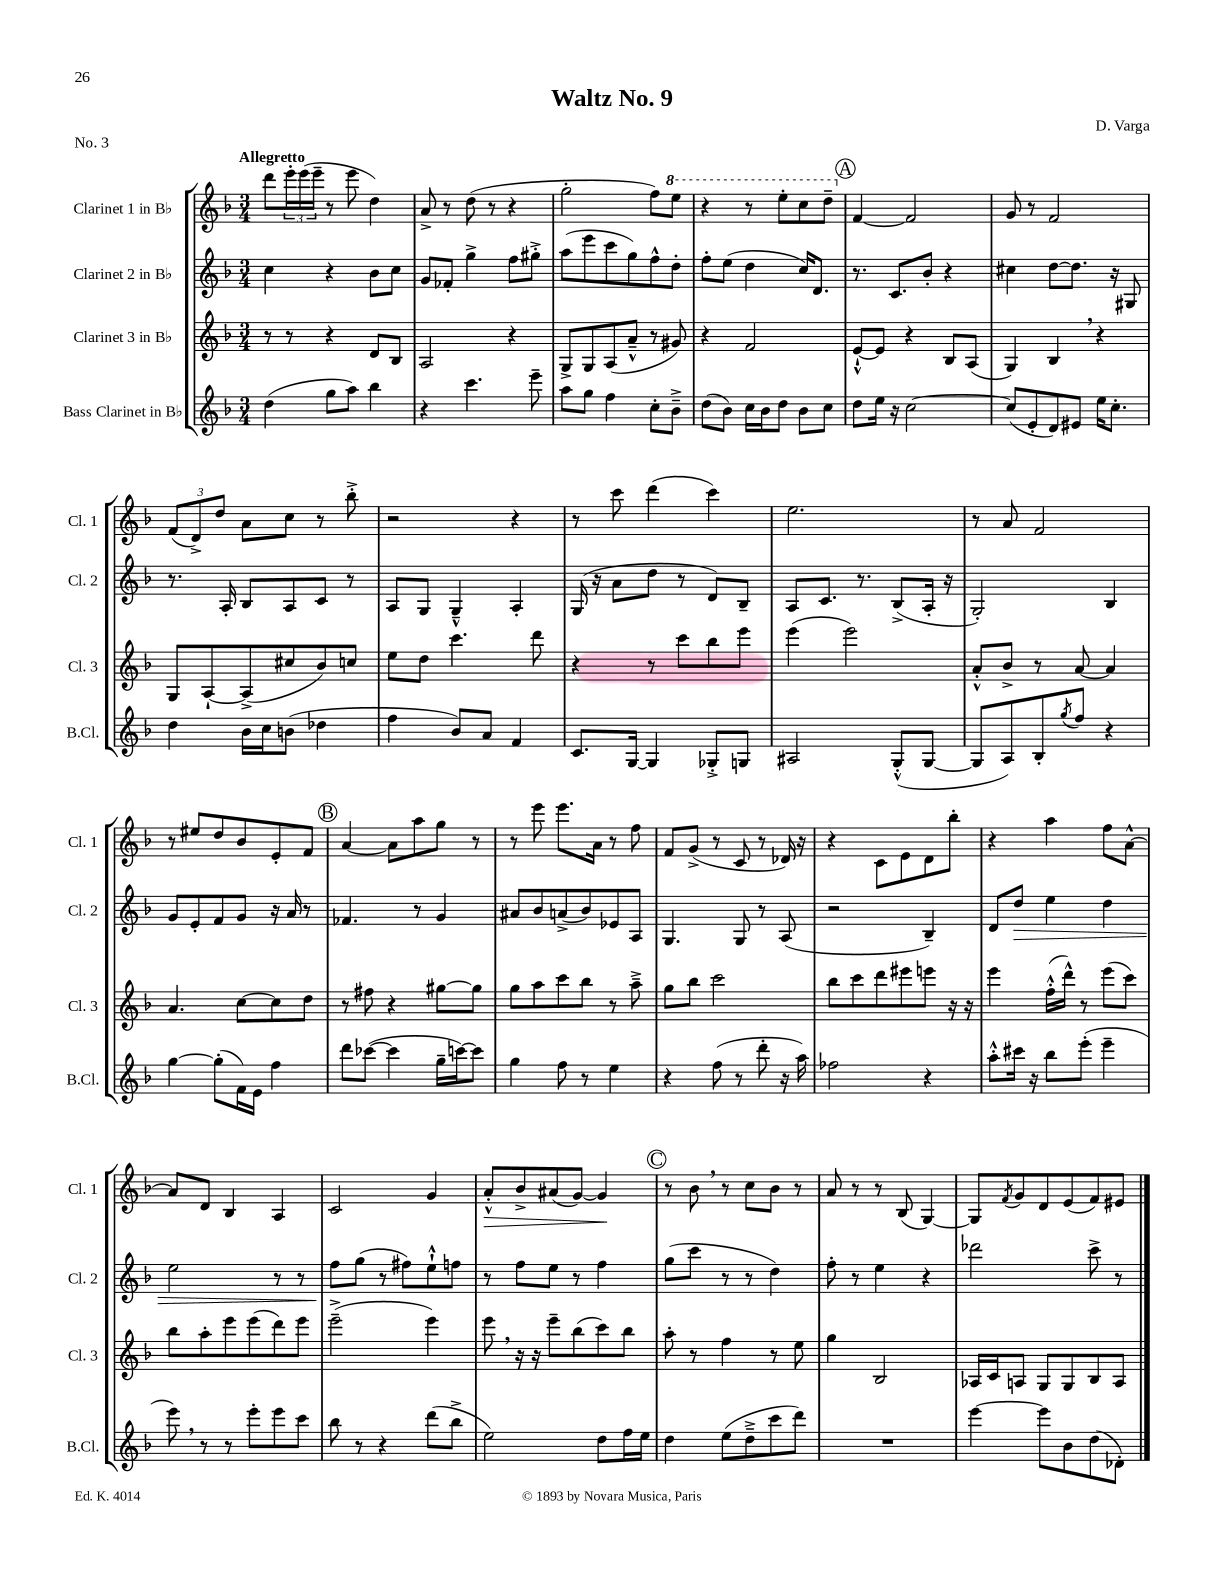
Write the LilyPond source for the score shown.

\header { title = "Waltz No. 9" composer = "D. Varga" piece = "No. 3" }
<<
\new StaffGroup <<
\new Staff = "s0" \with { instrumentName = "Clarinet 1 in Bb" shortInstrumentName = "Cl. 1" } {
    \clef treble \key f \major \numericTimeSignature \time 3/4 \tempo "Allegretto"
    d'''8 \tuplet 3/2 { e'''16-. e'''16( e'''16-- } r8 e'''8 d''4) |
    a'8-> r8 d''8( r8 r4 |
    g''2-. f''8) \ottava #1 e'''8 |
    r4 r8 e'''8-. c'''8 d'''8-- \ottava #0 |
    \mark \markup { \circle "A" } f'4~ f'2 |
    g'8 r8 f'2 |
    \tuplet 3/2 { f'8( d'8->) d''8 } a'8 c''8 r8 bes''8-.-> |
    r2 r4 |
    r8 c'''8 d'''4( c'''4) |
    e''2. |
    r8 a'8 f'2 |
    r8 eis''8 d''8 bes'8 e'8-. f'8 |
    \mark \markup { \circle "B" } a'4~ a'8 a''8 g''8 r8 |
    r8 e'''8 e'''8. a'16 r8 f''8 |
    f'8 g'8->( r8 c'8 r8 des'16) r16 |
    r4 c'8 e'8 d'8 bes''8-. |
    r4 a''4 f''8 a'8~-^ |
    a'8 d'8 bes4 a4 |
    c'2 g'4 |
    a'8-.-^\> bes'8-> ais'8( g'8~) g'4\! |
    \mark \markup { \circle "C" } r8 bes'8 \breathe r8 c''8 bes'8 r8 |
    a'8 r8 r8 bes8( g4~) |
    g8 \acciaccatura { f'8 } g'8 d'8 e'8( f'8) eis'8 \bar "|." |
}
\new Staff = "s1" \with { instrumentName = "Clarinet 2 in Bb" shortInstrumentName = "Cl. 2" } {
    \clef treble \key f \major \numericTimeSignature \time 3/4
    c''4 r4 bes'8 c''8 |
    g'8 fes'8-. g''4-> f''8 gis''8-.-> |
    a''8( e'''8 c'''8 g''8) f''8-^ d''8-. |
    f''8-. e''8( d''4 c''16) d'8. |
    \mark \markup { \circle "A" } r8. c'8. bes'8-. r4 |
    cis''4 d''8~ d''8. r16 gis8 |
    r8. a16-. bes8 a8 c'8 r8 |
    a8 g8 g4---^ a4-. |
    g16( r16 a'8 d''8 r8 d'8) bes8-- |
    a8 c'8. r8. bes8->( a16-. r16 |
    g2-.) bes4 |
    g'8 e'8-. f'8 g'8 r16 a'16 r8 |
    \mark \markup { \circle "B" } fes'4. r8 g'4 |
    ais'8 bes'8 a'8->( bes'8) ees'8 a8 |
    g4. g8 r8 a8( |
    r2 bes4--) |
    d'8 d''8\> e''4 d''4 |
    e''2 r8 r8 |
    f''8\! g''8( r8 fis''8) e''8-!-^ f''8 |
    r8 f''8 e''8 r8 f''4 |
    \mark \markup { \circle "C" } g''8( c'''8 r8 r8 d''4) |
    f''8-. r8 e''4 r4 |
    des'''2 c'''8-> r8 \bar "|." |
}
\new Staff = "s2" \with { instrumentName = "Clarinet 3 in Bb" shortInstrumentName = "Cl. 3" } {
    \clef treble \key f \major \numericTimeSignature \time 3/4
    r8 r8 r4 d'8 bes8 |
    a2 r4 |
    g8-> g8 a8( a'8---^ r8 gis'8) |
    r4 f'2 |
    \mark \markup { \circle "A" } e'8~-!-^ e'8 r4 bes8 a8( |
    g4) bes4 \breathe r4 |
    g8 a8~-! a8->( cis''8 bes'8) c''8 |
    e''8 d''8 c'''4. d'''8 |
    r4 r8 c'''8 bes''8 e'''8 |
    e'''4( e'''2) |
    a'8-.-^ bes'8-> r8 a'8~ a'4 |
    a'4. c''8~ c''8 d''8 |
    \mark \markup { \circle "B" } r8 fis''8 r4 gis''8~ gis''8 |
    g''8 a''8 c'''8 bes''8 r8 a''8---> |
    g''8 bes''8 c'''2 |
    bes''8 c'''8 d'''8 eis'''8 e'''8 r16 r16 |
    e'''4 f''16-.-^( d'''16-^) r8 e'''8( c'''8) |
    bes''8 a''8-. e'''8 e'''8( d'''8) e'''8 |
    e'''2--->( e'''4) |
    e'''8 \breathe r16 r16 e'''8-- bes''8( c'''8) bes''8 |
    \mark \markup { \circle "C" } a''8-. r8 f''4 r8 e''8 |
    g''4 bes2 |
    aes16 c'16 a8 g8 g8 bes8 a8 \bar "|." |
}
\new Staff = "s3" \with { instrumentName = "Bass Clarinet in Bb" shortInstrumentName = "B.Cl." } {
    \clef treble \key f \major \numericTimeSignature \time 3/4
    d''4( g''8 a''8) bes''4 |
    r4 c'''4. e'''8-- |
    a''8 g''8 f''4 c''8-. bes'8---> |
    d''8( bes'8) c''16 bes'16 d''8 bes'8 c''8 |
    \mark \markup { \circle "A" } d''8 e''16 r16 c''2~ |
    c''8( e'8-. d'8) eis'8 e''16 c''8.-. |
    d''4 bes'16 c''16 b'8( des''4 |
    f''4 bes'8) a'8 f'4 |
    c'8. g16~ g4 ges8-.-> g8 |
    ais2 g8-.-^( g8~ |
    g8 a8) bes8-. \acciaccatura { g''8 } f''8 r4 |
    g''4~ g''8-.( f'16) e'16 f''4 |
    \mark \markup { \circle "B" } d'''8 ces'''8~( ces'''4 g''16-- c'''16~) c'''8 |
    g''4 f''8 r8 e''4 |
    r4 f''8( r8 d'''8-. r16 a''16) |
    fes''2 r4 |
    a''8-.-^ cis'''16 r16 bes''8 e'''8-.( e'''4-- |
    e'''8) \breathe r8 r8 e'''8-. e'''8 c'''8 |
    bes''8 r8 r4 d'''8( bes''8-> |
    e''2) d''8 f''16 e''16 |
    \mark \markup { \circle "C" } d''4 e''8( d''8---> c'''8 d'''8) |
    R2. |
    e'''4~ e'''8 bes'8 d''8( des'8-.) \bar "|." |
}
>>
>>
\layout { \context { \Score \remove "Bar_number_engraver" } }
